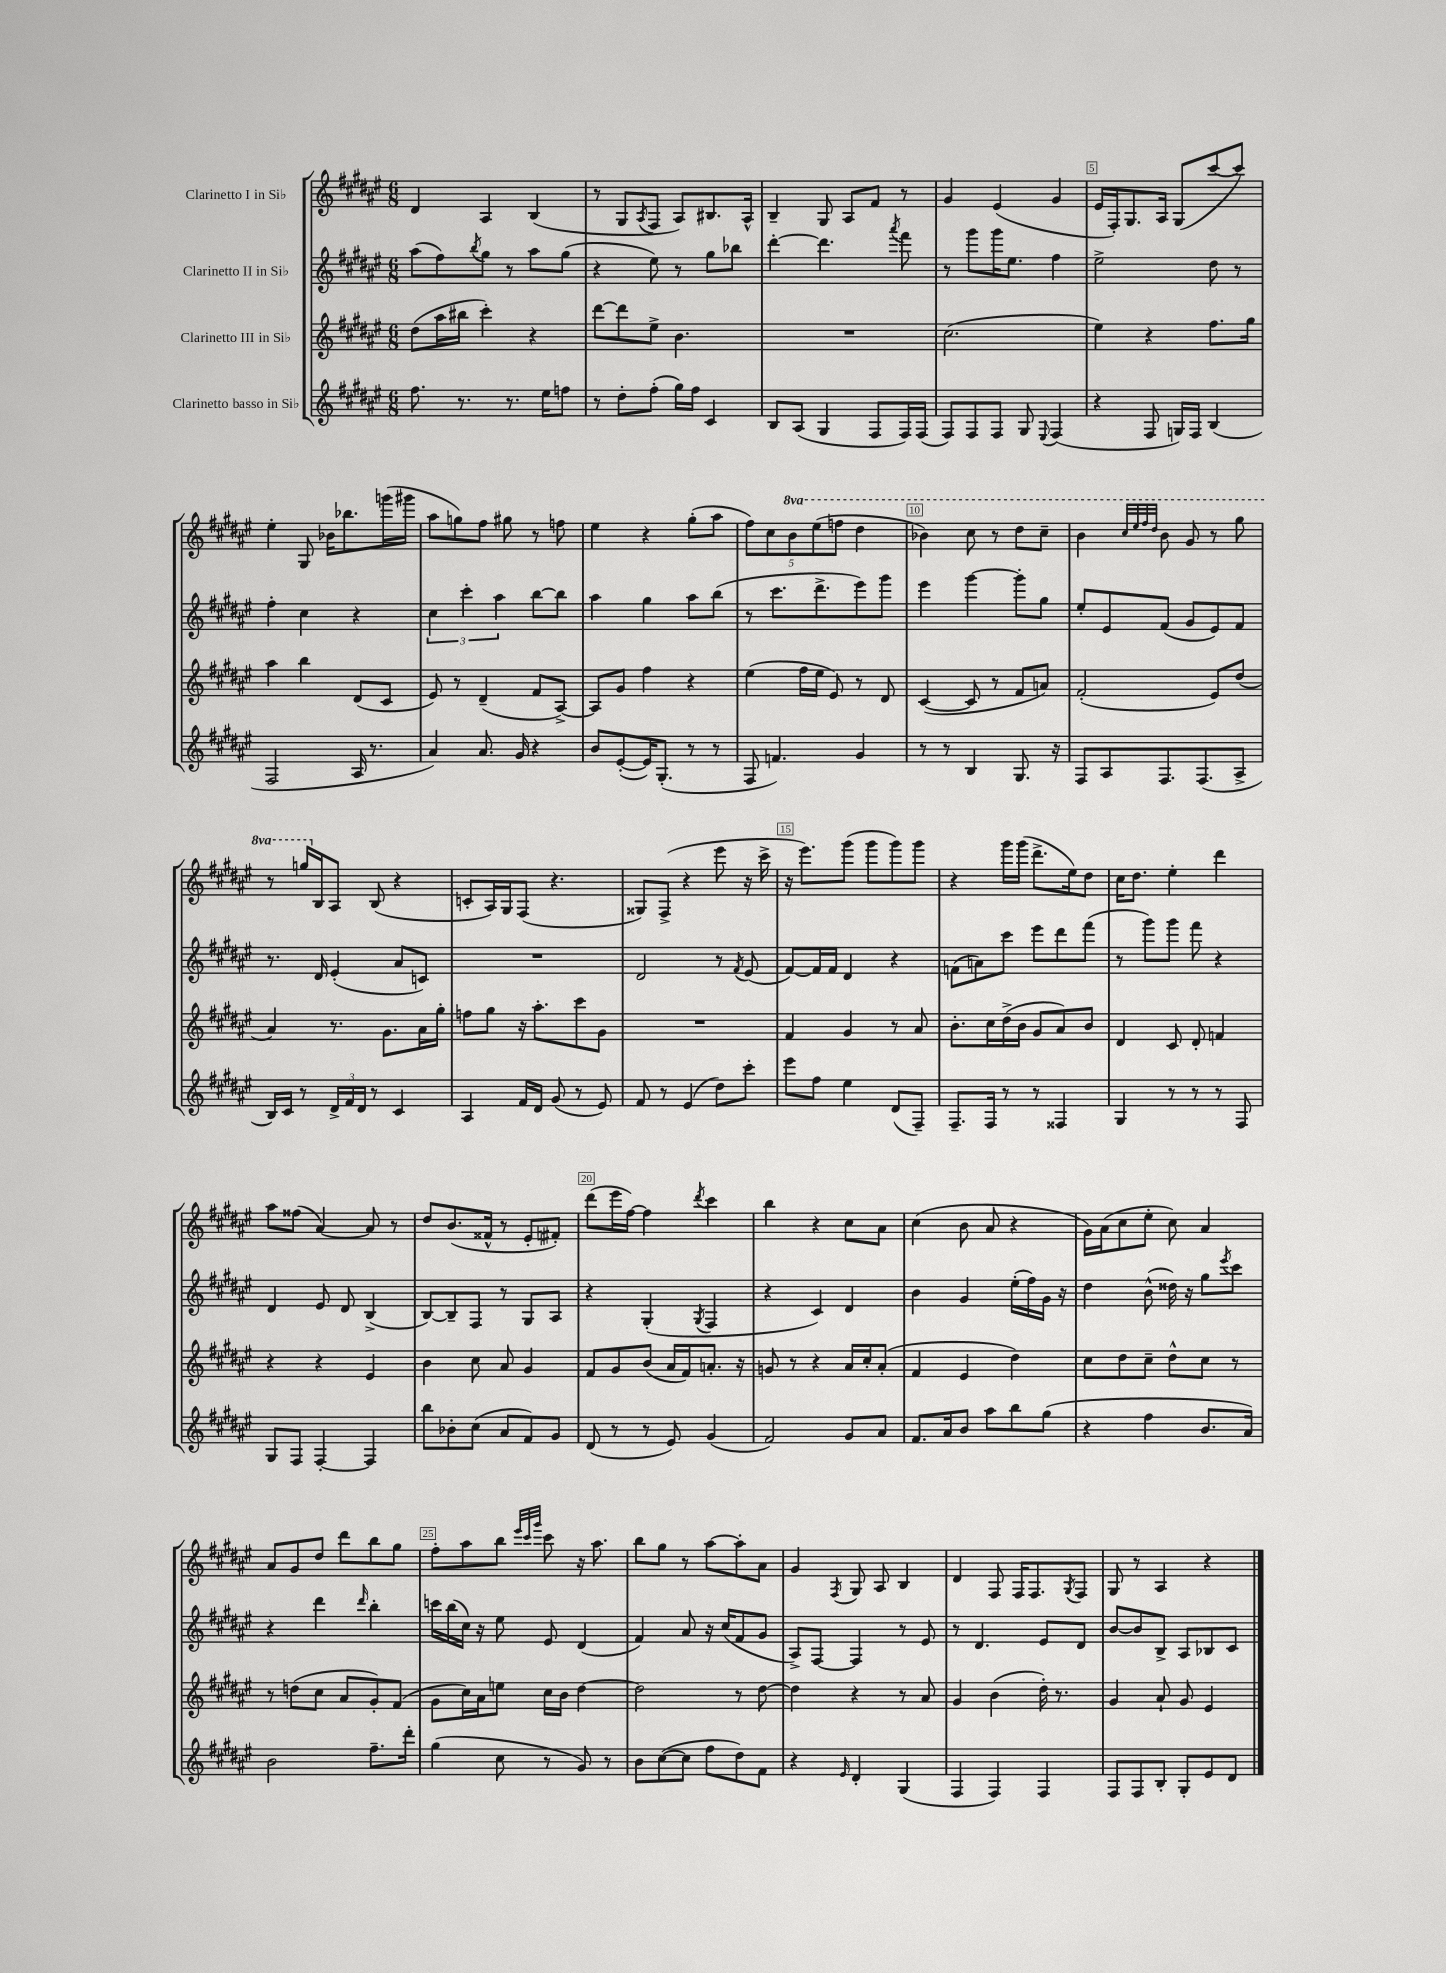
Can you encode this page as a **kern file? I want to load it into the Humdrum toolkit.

**kern	**kern	**kern	**kern
*part4	*part3	*part2	*part1
*staff4	*staff3	*staff2	*staff1
*I"Clarinetto basso in Si♭	*I"Clarinetto III in Si♭	*I"Clarinetto II in Si♭	*I"Clarinetto I in Si♭
*clefG2	*clefG2	*clefG2	*clefG2
*k[f#c#g#d#a#e#]	*k[f#c#g#d#a#e#]	*k[f#c#g#d#a#e#]	*k[f#c#g#d#a#e#]
*M6/8	*M6/8	*M6/8	*M6/8
=1	=1	=1	=1
8.ff#\	(8dd#\L	(8aa#\L	4d#/
.	16aa#\L	8ff#\)	.
8.r	16bb#X\JJ	.	.
.	.	8qbb/	.
.	4ccc#'\)	8gg#\J	4A#/
8.r	.	8r	.
.	4r	8aa#\L	(4B/
16ee#\KL	.	.	.
8ffn\J	.	(8gg#\J	.
=2	=2	=2	=2
8r	[8ddd#\L	4r	8r
8dd#'\L	8ddd#\]	.	8G#/L
.	.	.	8qA#/
(8ff#'\J	8ee#^\J	8ee#\)	8F#/J
16gg#\LL)	4.b\	8r	8A#/L)
16ff#\JJ	.	.	.
4c#/	.	8gg#\L	8.B#X/
.	.	8bb-X\J	.
.	.	.	16A#^^/Jk
=3	=3	=3	=3
8B/L	2.r	[4ddd#'\	4B~/
(8A#/J	.	.	.
4G#/	.	4.ddd#\]	8G#/
.	.	.	8A#/L
8F#/L	.	.	8f#/J
.	.	8qaaa#/	.
16F#/L)	.	8fff#\	8r
(16F#/JJ	.	.	.
=4	=4	=4	=4
8F#/L)	(2.cc#\	8r	4g#/
8F#/	.	8ggg#\L	.
8F#/J	.	16ggg#\K	(4e#/
.	.	8.ee#\J	.
8G#/	.	.	.
8qqE#/	.	.	.
(4F#/	.	4ff#\	4g#/
=5	=5	=5	=5
4r	4ee#\)	2ee#^\	16e#/LL
.	.	.	16F#'/J)
.	.	.	8.G#/
8F#/	4r	.	.
.	.	.	16A#/Jk
16Gn/LL)	.	.	(8G#/L
16F#/JJ	.	.	.
(4B/	8.ff#\L	8dd#\	[8ccc#/
.	.	8r	8ccc#/J])
.	16gg#\Jk	.	.
!!LO:LB:g=z
=6	=6	=6	=6
2F#/	4aa#\	4ff#'\	4ee#'\
.	4bb\	4cc#\	8G#/
.	.	.	16b-X\KL
.	.	.	8.bb-X\
16A#/	(8d#/L	4r	.
8.r	.	.	.
.	8c#/J	.	(16gggn\L
.	.	.	16ggg#X\JJ
=7	=7	=7	=7
4a#/)	8e#/)	6cc#\	8aa#\L
.	8r	.	8ggn\)
.	.	6ccc#'\	.
8.a#/	(4d#~/	.	8ff#\J
.	.	6aa#\	.
.	.	.	8gg#X\
16g#/	.	.	.
4r	8f#/L	[8bb\L	8r
.	[8A#^/J)	8bb\J]	8ffn\
=8	=8	=8	=8
8b/L	8A#/L]	4aa#\	4ee#\
([8e#'/	8g#/J	.	.
16e#/K])	4ff#\	4gg#\	4r
(8.G#'/J	.	.	.
8r	4r	8aa#\L	(8gg#'\L
8r	.	(8bb\J	8aa#\J
=9	=9	=9	=9
8F#/	(4ee#\	8r	10ff#\L)
.	.	.	10cc#\
4.fn/)	.	8.ccc#\L	.
*	*	*	*8va
.	.	.	10bb\
.	16ff#\LL	.	.
.	.	.	(10eee#\
.	16ee#\JJ	8.ddd#^\	.
.	8e#/)	.	.
.	.	.	10fffn\J
4g#/	8r	8eee#\)	4ddd#\
.	8d#/	8ggg#\J	.
=10	=10	=10	=10
8r	([4c#/	4eee#\	4bb-X\)
8r	.	.	.
4B/	8c#/]	[4ggg#\	8ccc#\
.	8r	.	8r
8.G#/	8f#/L	8ggg#'\L]	8ddd#\L
.	8an/J)	8gg#\J	8ccc#~\J
16r	.	.	.
=11	=11	=11	=11
8F#/L	(2f#'/	8ee#'/L	4bb\
8A#/	.	8e#/	.
.	.	.	32qqccc#/LLL
.	.	.	32qqeee#/
.	.	.	32qqfff#/
.	.	.	32qqddd#/JJJ
8.F#/	.	(8f#/J	8bb\
.	.	8g#/L	8gg#/
(8.F#/	.	.	.
.	8e#/L)	8e#/)	8r
8A#^/J	(8dd#/J	8f#/J	8ggg#\
!!LO:LB:g=z
=12	=12	=12	=12
16B/LL)	4a#/)	8.r	8r
16c#/JJ	.	.	.
8r	.	.	16gggn/LL
*	*	*	*X8va
.	.	16d#/	16B/J
24d#^/LL	8.r	(4e#'/	8A#/J
24f#/	.	.	.
24d#/JJ	.	.	.
8r	.	.	(8B/
.	8.g#\L	.	.
4c#/	.	8a#/L	4r
.	16a#\L	8cn/J)	.
.	16gg#'\JJ	.	.
=13	=13	=13	=13
4A#/	8ffn\L	2.r	8cn'/L
.	8gg#\J	.	16A#/L)
.	.	.	16G#/J
16f#/LL	16r	.	(8F#/J
16d#/JJ	8.aa#'\L	.	.
(8g#/	.	.	4.r
8r	8ccc#\	.	.
8e#/)	8g#\J	.	.
=14	=14	=14	=14
8f#/	2.r	2d#/	8G##X/L)
8r	.	.	(8F#^/J
(4e#/	.	.	4r
8dd#\L)	.	8r	8eee#\
.	.	8qf#/	.
8ccc#'\J	.	(8e#/	16r
.	.	.	16ccc#^\
=15	=15	=15	=15
8eee#\L	4f#/	[8f#/L)	16r
.	.	.	8.eee#\L)
8ff#\J	.	16f#/L]	.
.	.	16f#/JJ	.
4ee#\	4g#/	4d#/	(8ggg#\J
.	.	.	8ggg#\L
(8d#/L	8r	4r	8ggg#\)
8F#~/J)	8a#/	.	8ggg#\J
=16	=16	=16	=16
8.F#~/L	8.b'\L	(8fn\L	4r
.	.	8an\)	.
16F#/Jk	16cc#\L	.	.
8r	(16dd#^\	8ccc#\J	16ggg#\LL
.	16b\JJ	.	(16ggg#\JJ
8r	8g#/L	8eee#\L	8.ddd#^\L
4F##X/	8a#/)	8ddd#\	.
.	.	.	16ee#\k)
.	8b/J	(8fff#\J	8dd#\J
=17	=17	=17	=17
4G#/	4d#/	8r	16cc#\KL
.	.	.	8.dd#\J
.	.	8ggg#\L)	.
8r	8c#/	8ggg#\J	4ee#'\
8r	8d#'/	8fff#\	.
8r	4fn/	4r	4ddd#\
8F#/	.	.	.
!!LO:LB:g=z
=18	=18	=18	=18
8G#/L	4r	4d#/	8aa#\L
8F#/J	.	.	(8ff##X\J
[4F#'/	4r	8e#/	[4a#/)
.	.	8d#/	.
4F#/]	4e#/	(4B^/	8a#/]
.	.	.	8r
=19	=19	=19	=19
8bb\L	4b\	[8B/L)	8dd#/L
8b-X'\	.	8B~/]	(8.b/
(8cc#\J	8cc#\	8F#/J	.
.	.	.	16f##X^^/Jk
8a#/L	8a#/	8r	8r
8f#/)	4g#/	8G#/L	8e#'/L
8g#/J	.	8A#/J	8f#X'/J)
=20	=20	=20	=20
(8d#/	8f#/L	4r	(8ddd#\L
8r	8g#/	.	16eee#\L
.	.	.	[16ff#\JJ)
8r	(8b/J	(4G#'/	4ff#\]
8e#/)	16a#/LL	.	.
.	16f#/J)	.	.
.	.	8qG#/	8qddd#/
(4g#/	8.an'/J	4F#/	4ccc#\
.	16r	.	.
=21	=21	=21	=21
2f#/)	8gn/	4r	4bb\
.	8r	.	.
.	4r	4c#/)	4r
8g#/L	16a#/LL	4d#/	8cc#\L
.	16cc#'/J	.	.
8a#/J	(8a#'/J	.	8a#\J
=22	=22	=22	=22
8.f#/L	4f#/	4b\	(4cc#\
16a#/k	.	.	.
8b/J	4e#/	4g#/	8b\
8aa#\L	.	.	8a#/
8bb\	4dd#\)	(16ee#'\LL	4r
.	.	16ff#\)	.
(8gg#\J	.	16g#\JJ	.
.	.	16r	.
=23	=23	=23	=23
4r	8cc#\L	4dd#\	16g#\LL)
.	.	.	(16a#\J
.	8dd#\	.	8cc#\
4ff#\	8cc#~\J	(8b^^\	8ee#'\J
.	8dd#^^\L	16dd##X\)	8cc#\)
.	.	16r	.
8.b/L	8cc#\J	8gg#\L	4a#/
.	.	8qeee#/	.
.	8r	8ccc#\J	.
16a#/Jk)	.	.	.
!!LO:LB:g=z
=24	=24	=24	=24
2b\	8r	4r	8a#/L
.	(8ddn\L	.	8g#/
.	8cc#\J	4ddd#\	8dd#/J
.	8a#/L	.	8ddd#\L
.	.	16qqddd#/	.
8.ff#~\L	8g#'/)	4bb'\	8bb\
.	(8f#/J	.	8gg#\J
16ddd#'\Jk	.	.	.
=25	=25	=25	=25
(4gg#\	8g#\L	16cccn\LL	8ff#'\L
.	.	(16bb\	.
.	16cc#\L)	16cc#\JJ)	8aa#\
.	16a#\J	16r	.
8cc#\	8een\J	8ee#\	8bb\J
.	.	.	32qqeee#/LLL
.	.	.	32qqccc#/
.	.	.	32qqggg#/JJJ
8r	16cc#\LL	8e#/	8ccc#\
.	16b\JJ	.	.
8g#/)	[4dd#\	(4d#/	16r
.	.	.	8.aa#\
8r	.	.	.
=26	=26	=26	=26
8b\L	2dd#\]	4f#/)	8bb\L
([8cc#\	.	.	8gg#\J
8cc#\J]	.	8a#/	8r
8ff#\L	.	16r	[8aa#\L
.	.	(16cc#/KL	.
8dd#\)	8r	8f#/	8aa#'\]
8f#\J	[8dd#\	8g#/J	8a#\J
=27	=27	=27	=27
4r	4dd#\]	8A#^/L)	4g#/
.	.	[8F#/J	.
16qqe#/	.	.	8qF#/
4d#'/	4r	4F#/]	8G#/
.	.	.	8A#/
(4G#/	8r	8r	4B/
.	8a#/	8e#/	.
=28	=28	=28	=28
4F#/	4g#/	8r	4d#/
.	.	4.d#/	.
4F#/)	(4b\	.	8F#/
.	.	.	16F#/KL
.	.	.	8.F#/
4F#/	16dd#'\)	8e#/L	.
.	8.r	.	.
.	.	.	8qG#/
.	.	8d#/J	8F#/J
=29	=29	=29	=29
8F#/L	4g#/	[8b/L	8G#/
8F#/	.	8b/]	8r
8B'/J	8a#`/	8B^/J	4A#/
8G#'/L	8g#/	8A#/L	.
8e#/	4e#/	8B-X/	4r
8d#/J	.	8c#/J	.
==	==	==	==
*-	*-	*-	*-
